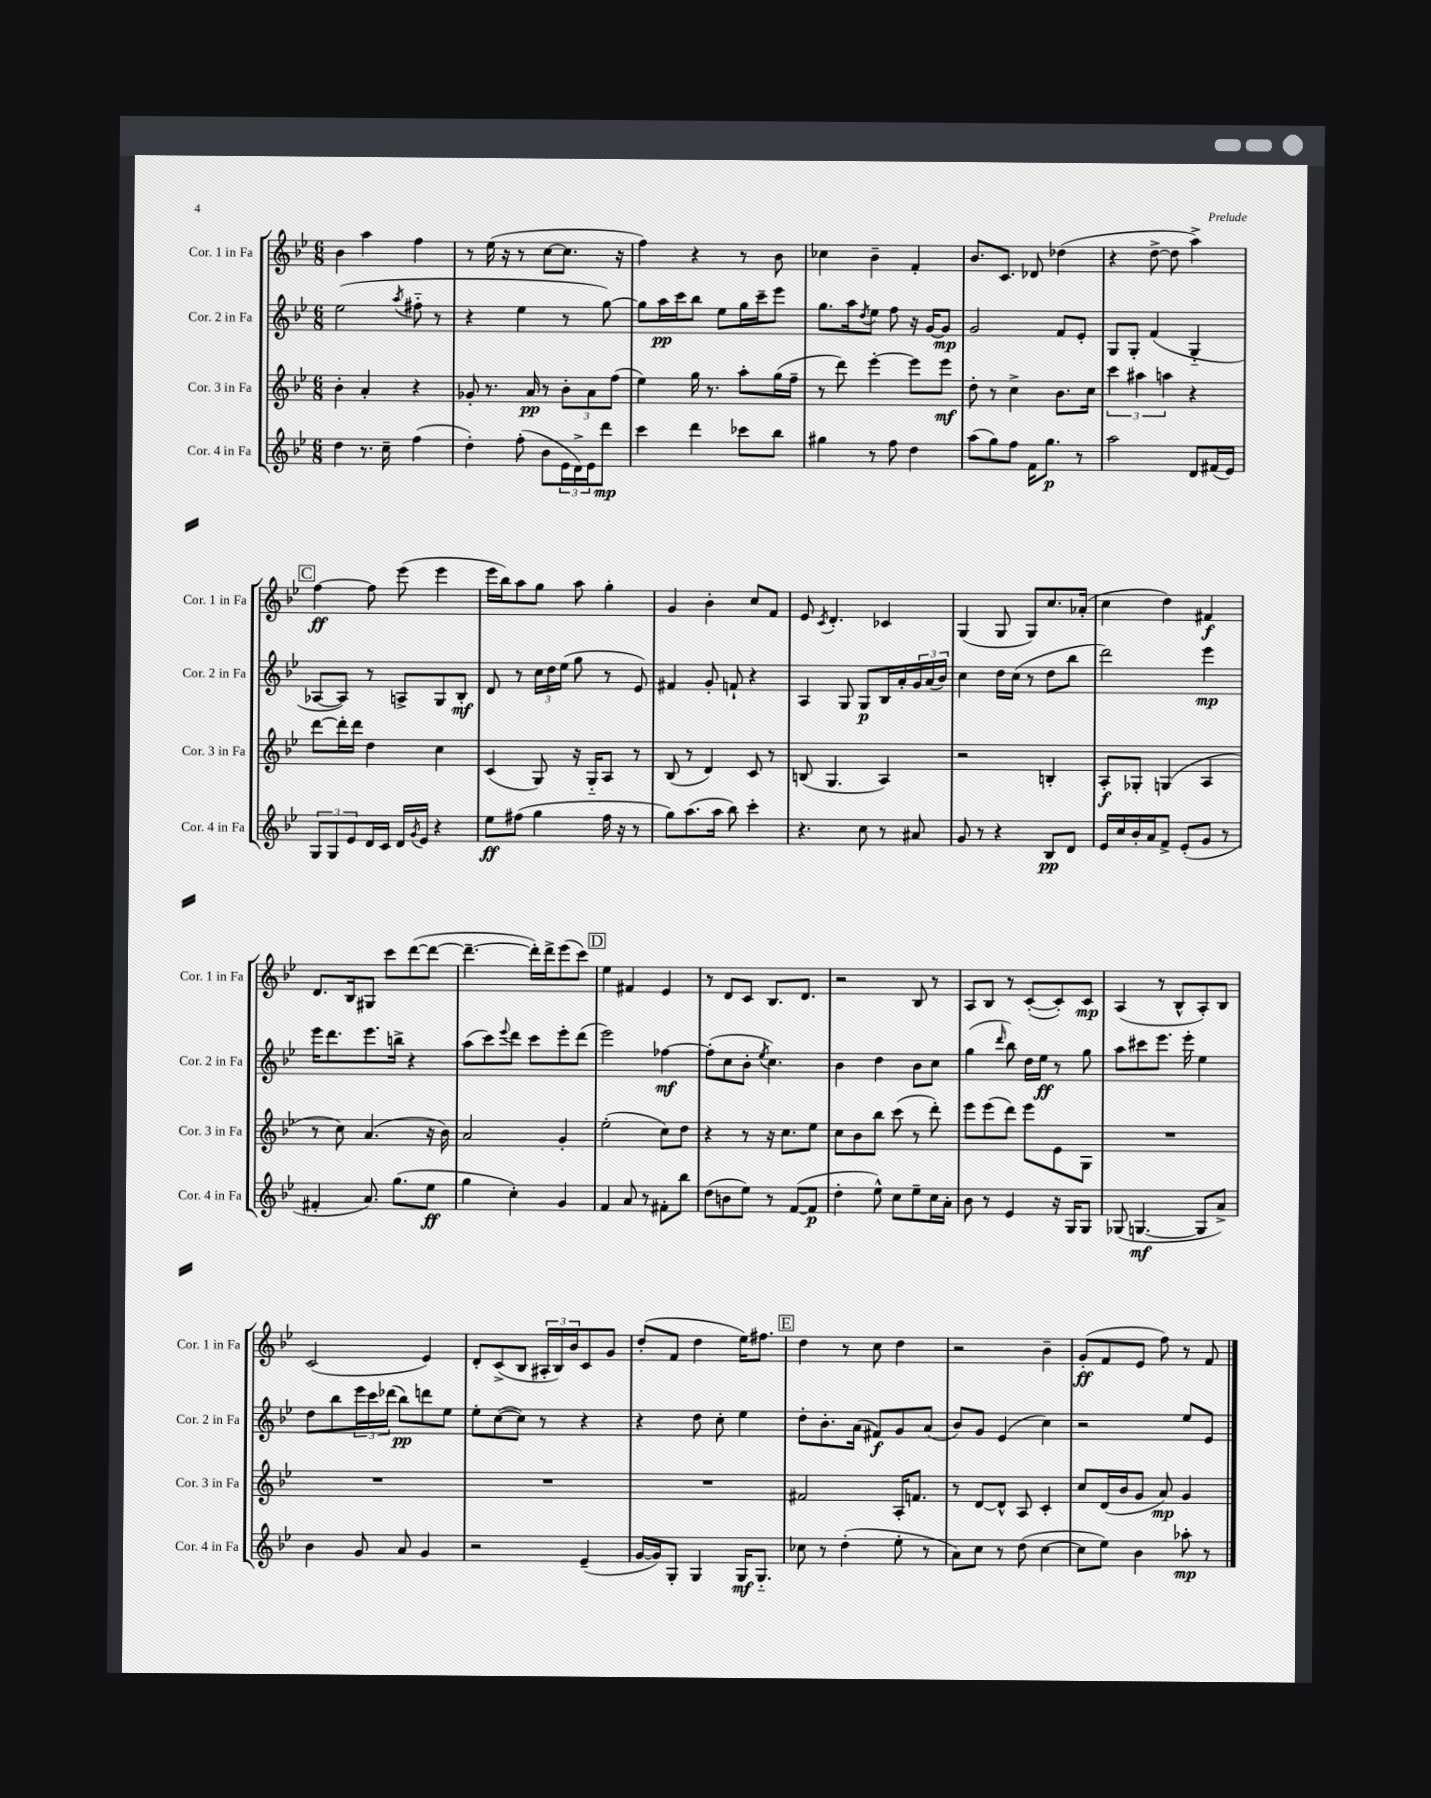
<<
\new StaffGroup <<
\new Staff = "s0" \with { instrumentName = "Cor. 1 in Fa" shortInstrumentName = "Cor. 1 in Fa" } {
    \clef treble \key bes \major \numericTimeSignature \time 6/8
    bes'4 a''4 f''4 |
    r8 ees''16( r16 r8 c''8~ c''8. r16 |
    f''4) r4 r8 bes'8 |
    ces''4 bes'4-- f'4-. |
    bes'8. c'8. des'8 des''4( |
    r4 d''8~-> d''8 a''4->) |
    \mark \markup { \box "C" } f''4~\ff f''8 ees'''8( ees'''4 |
    ees'''16 bes''16) a''8 g''8 a''8 g''4-. |
    g'4 bes'4-. c''8 f'8 |
    ees'8 \acciaccatura { c'8 } d'4.-. ces'4 |
    g4( g8 g8) c''8. aes'16-.( |
    c''4 d''4) fis'4\f |
    d'8. bes16 gis8 c'''8 d'''8~( d'''8~ |
    d'''4.~-- d'''16-.) d'''16-> ees'''8( c'''8) |
    \mark \markup { \box "D" } ees''4 fis'4 ees'4 |
    r8 d'8 c'8 bes8. d'8. |
    r2 bes8 r8 |
    a8 bes8 r8 c'8~-.( c'8-.) c'8\mp |
    a4( r8 bes8-^ a8-.) bes8 |
    c'2( ees'4) |
    d'8-. c'8->( bes8 \tuplet 3/2 { ais16-. bes16) bes'16 } c'8 g'8 |
    d''8-.( f'8 d''4 ees''16) fis''8. |
    \mark \markup { \box "E" } d''4 r8 c''8 d''4 |
    r2 bes'4-- |
    g'8-.\ff( f'8 ees'8 f''8) r8 f'8 \bar "|." |
}
\new Staff = "s1" \with { instrumentName = "Cor. 2 in Fa" shortInstrumentName = "Cor. 2 in Fa" } {
    \clef treble \key bes \major \numericTimeSignature \time 6/8
    ees''2( \acciaccatura { a''8 } fis''8-_ r8 |
    r4 ees''4 r8 g''8~) |
    g''8 a''16\pp c'''16 bes''8 ees''8 g''16 c'''16-- ees'''8 |
    g''8. a''16 \acciaccatura { d''8 } ees''8 f''8 r16 g'16~ g'8\mp |
    g'2 f'8 ees'8-. |
    g8 g8-. f'4( g4-_ |
    \mark \markup { \box "C" } aes8~ aes8) r8 a8-> g8 bes8-.\mf |
    d'8 r8 \tuplet 3/2 { c''16 d''16 ees''16( } g''8 r8 ees'8) |
    fis'4 g'8-. f'8-! r4 |
    a4 g8 g8\p bes16 a'16-. \tuplet 3/2 { g'16 a'16( bes'16) } |
    c''4 d''16 c''16( r8 d''8 bes''8 |
    d'''2) ees'''4\mp |
    ees'''16 d'''8. ees'''8. b''16-> r4 |
    a''8( c'''8) \appoggiatura { ees'''8 } d'''8 c'''8 ees'''8-. d'''8( |
    \mark \markup { \box "D" } ees'''2) fes''4~\mf |
    fes''8-.( c''8 bes'8-. \acciaccatura { ees''8 } c''4.) |
    bes'4 d''4 bes'8 c''8 |
    g''4( \grace { d'''16 } bes''8) d''16 ees''16\ff r8 g''8 |
    a''8 cis'''8 ees'''8. ees'''16-. ees''4 |
    d''8 bes''8 \tuplet 3/2 { ees'''16 c'''16 des'''16( } bes''8\pp) d'''8 ees''8 |
    ees''8-. c''8~( c''8) r8 r4 |
    r4 d''8 c''8-. ees''4 |
    \mark \markup { \box "E" } d''8-. bes'8.-. a'16( fis'8\f) g'8 a'8( |
    bes'8) g'8 ees'4( c''4) |
    r2 ees''8 ees'8 \bar "|." |
}
\new Staff = "s2" \with { instrumentName = "Cor. 3 in Fa" shortInstrumentName = "Cor. 3 in Fa" } {
    \clef treble \key bes \major \numericTimeSignature \time 6/8
    bes'4-. a'4-. r4 |
    ges'8-. r8. a'16\pp r8 \tuplet 3/2 { bes'8-. a'8 f''8( } |
    ees''4) g''16 r8. a''8-. g''16( f''16-- |
    r8 d'''8) ees'''4~-. ees'''8 ees'''8\mf |
    d''8-. r8 c''4-> bes'8. c''16 |
    \tuplet 3/2 { c'''4 ais''4 a''4 } r4 |
    \mark \markup { \box "C" } d'''8~ d'''16-. d'''16 d''4 c''4 |
    c'4( g8) r16 g16-_ a8 r8 |
    bes8( r8 d'4) c'8 r8 |
    b8( g4. a4) |
    r2 b4-. |
    a8-.\f ges8-. g4( a4 |
    r8 c''8) a'4.( r16 bes'16) |
    a'2 g'4-. |
    \mark \markup { \box "D" } ees''2-.( c''8) d''8 |
    r4 r8 r16 c''8. ees''8 |
    c''8 bes'8 bes''8 c'''8( r8 d'''8-.) |
    ees'''8 ees'''8( d'''8) ees'''8 ees'8 g8 |
    R2. |
    R2. |
    R2. |
    R2. |
    \mark \markup { \box "E" } fis'2 a16-. f'8. |
    r8 d'8~ d'8-^ a8 c'4-. |
    c''8 d'16( bes'16 g'8 a'8\mp) g'4 \bar "|." |
}
\new Staff = "s3" \with { instrumentName = "Cor. 4 in Fa" shortInstrumentName = "Cor. 4 in Fa" } {
    \clef treble \key bes \major \numericTimeSignature \time 6/8
    d''4 r8. c''16-- f''4( |
    d''4-.) f''8-.( bes'8 \tuplet 3/2 { ees'16 d'16->) ees'16 } d'''8\mp |
    c'''4 d'''4 ces'''8 bes''8 |
    gis''4 r8 f''8 d''4 |
    a''8( g''8) f''8 f'16 g''8.\p r8 |
    a''2 d'8 fis'16( ees'16) |
    \mark \markup { \box "C" } \tuplet 3/2 { g8 g8 ees'8 } d'16 c'16 d'16 \acciaccatura { g'8 } ees'16 r4 |
    ees''8\ff fis''8( g''4 fis''16 r16 r8 |
    g''8) a''8.( a''16 bes''8) c'''4-. |
    r4. c''8 r8 ais'8 |
    g'8 r8 r4 bes8\pp d'8 |
    ees'16 c''16 bes'16-. a'16 f'8-> ees'8-.( g'8 r8 |
    fis'4-. a'8.) g''8.( ees''8\ff |
    g''4 c''4-.) g'4 |
    \mark \markup { \box "D" } f'4 a'8 r8 fis'8-. bes''8 |
    d''8( b'8 ees''8) r8 f'8~( f'8\p |
    d''4-. ees''8-^) c''8 ees''8-- c''16 a'16-. |
    bes'8 r8 ees'4 r16 g16 g8 |
    ges8( g4.~\mf g8 a'8->) |
    bes'4 g'8 a'8 g'4 |
    r2 ees'4--( |
    g'16~ g'16) g8-. g4 g16\mf g8.-_ |
    \mark \markup { \box "E" } ces''8 r8 d''4-.( ees''8-. r8 |
    a'8) c''8 r8 d''8( c''4~ |
    c''8 ees''8) bes'4 aes''8-.\mp r8 \bar "|." |
}
>>
>>
\layout { \context { \Score \remove "Bar_number_engraver" } }
